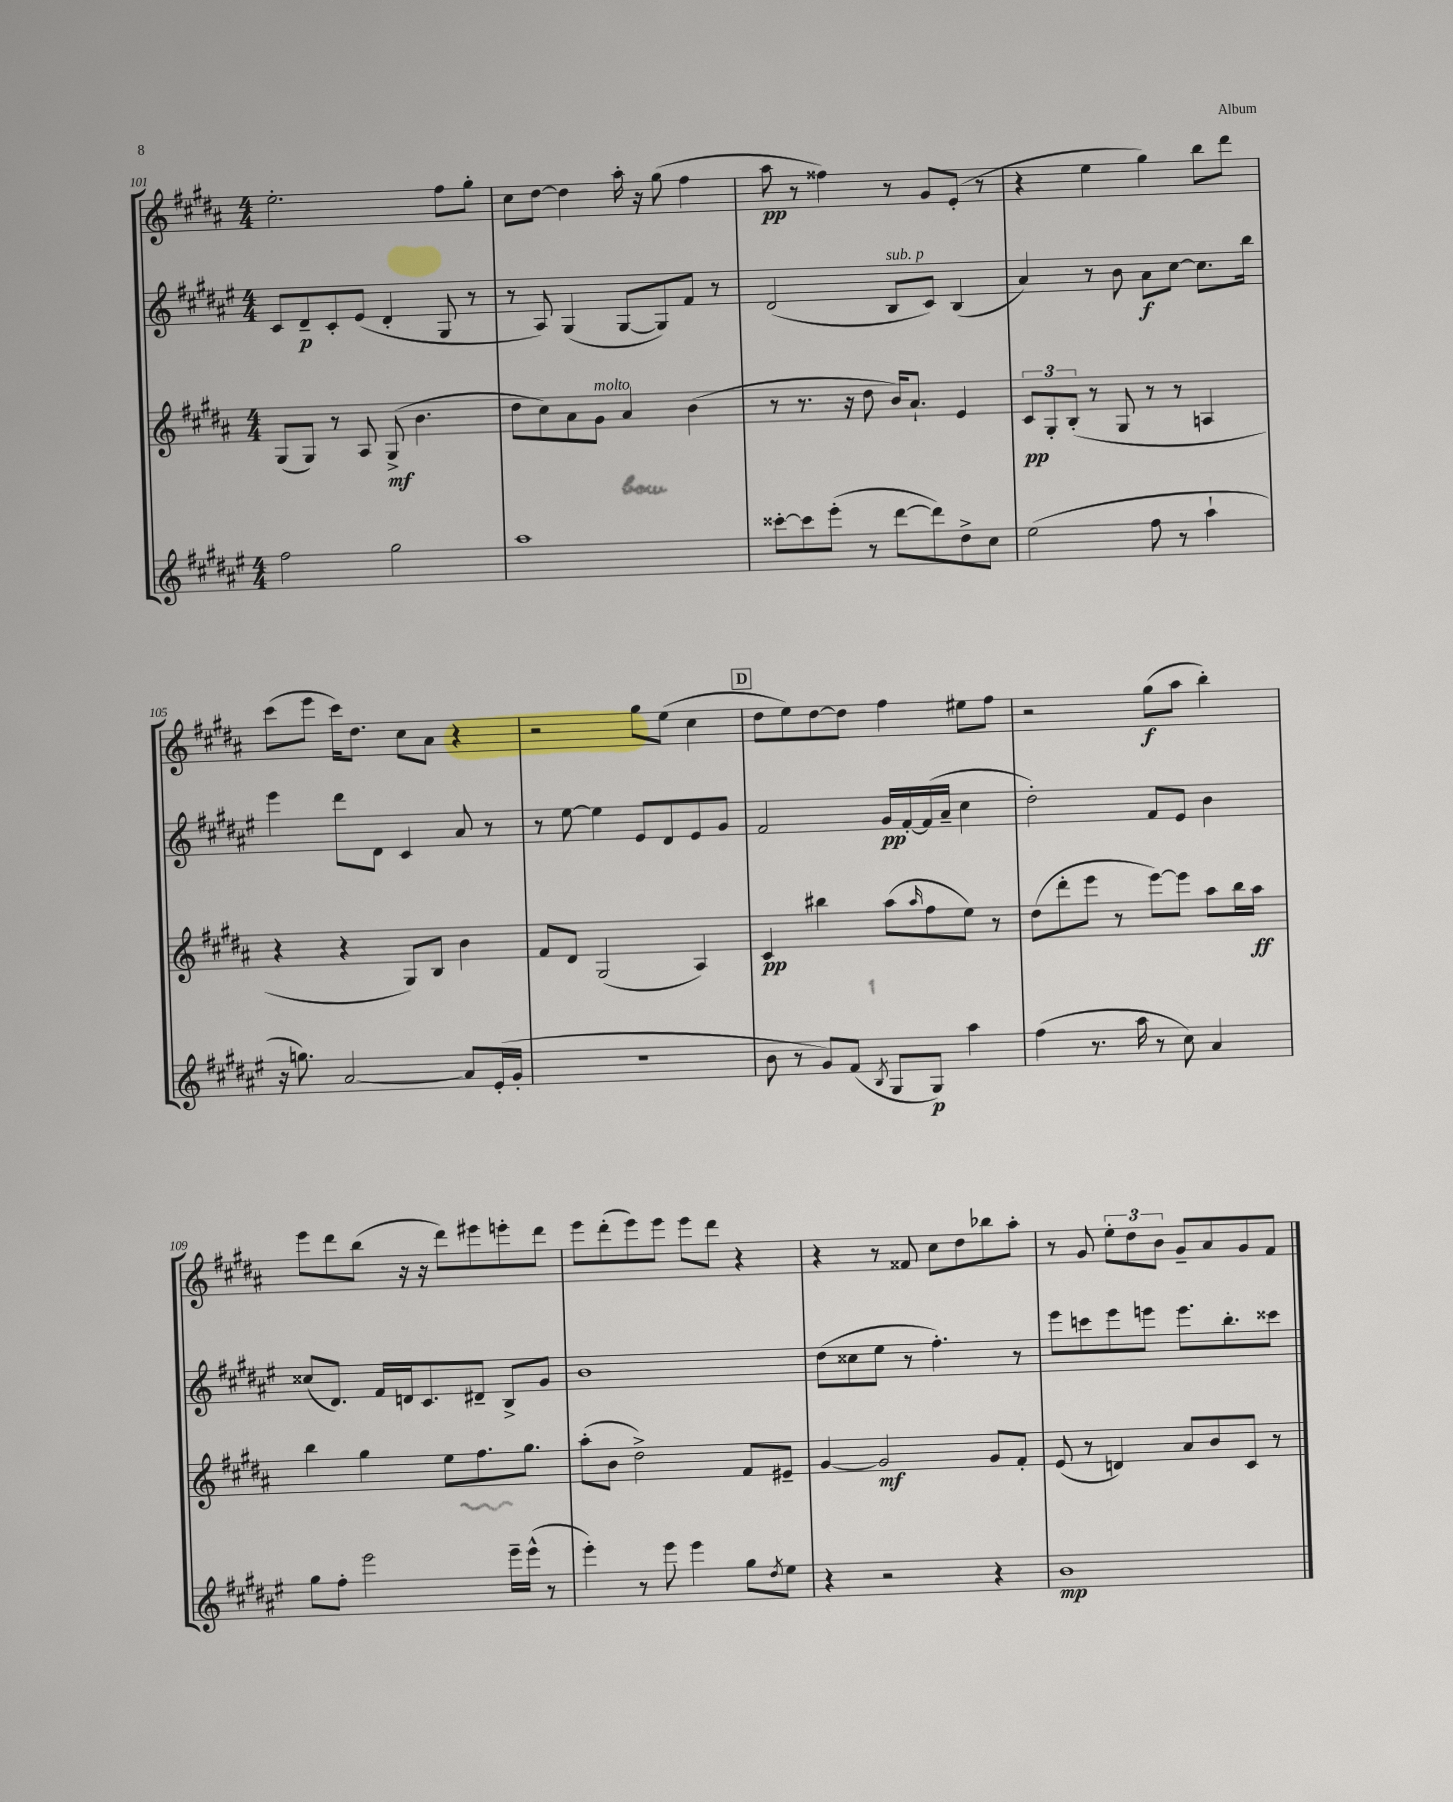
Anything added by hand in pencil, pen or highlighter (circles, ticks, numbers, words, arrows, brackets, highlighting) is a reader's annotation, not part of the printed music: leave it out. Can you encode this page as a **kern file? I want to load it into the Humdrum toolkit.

**kern	**kern	**kern	**kern
*staff4	*staff3	*staff2	*staff1
*clefG2	*clefG2	*clefG2	*clefG2
*k[f#c#g#d#a#e#]	*k[f#c#g#d#a#]	*k[f#c#g#d#a#e#]	*k[f#c#g#d#a#]
*M4/4	*M4/4	*M4/4	*M4/4
2ff#	(8G#	8c#	2.ee'
.	8G#)	8d#~	.
.	8r	8c#'	.
.	8A#	(8e#	.
2gg#	(8G#^	4d#'	.
.	4.b	.	.
.	.	8G#	8ff#
.	.	8r	8gg#'
=	=	=	=
1aa#	8dd#	8r	8cc#
.	8cc#)	8A#)	[8dd#
.	8a#	(4G#	4dd#]
.	8g#	.	.
.	4a#	[8G#	16aa#'
.	.	.	16r
.	.	8G#])	(8gg#
.	(4b	8f#	4ff#
.	.	8r	.
=	=	=	=
[8ccc##'	8r	(2d#	8aa#
8ccc##]	8.r	.	8r
(8eee#'	.	.	4ff##)
.	16r	.	.
8r	8dd#	.	.
[8ddd#	16b)	8B	8r
.	8.a#`	.	.
8ddd#])	.	8c#)	8g#
8dd#^	4e	(4B	(8e'
8cc#	.	.	8r
=	=	=	=
(2ee#	12c#	4a#)	4r
.	12G#'	.	.
.	(12B'	.	.
.	8r	8r	4ee
.	8G#	8b	.
8ff#	8r	8a#	4gg#)
8r	8r	[8cc#	.
4aa#`	4A	8.cc#]	8bb
.	.	.	8ddd#
.	.	16bb	.
=	=	=	=
16r	4r	4eee#	(8ccc#
8.gg)	.	.	.
.	.	.	8eee
[2a#	4r	8ddd#	16ccc#)
.	.	.	8.dd#
.	.	8d#	.
.	8G#)	4c#	8cc#
.	8B	.	8a#
8a#]	4b	8a#	4r
(16e#'	.	8r	.
16g#'	.	.	.
=	=	=	=
1r	8f#	8r	2r
.	8d#	[8ee#	.
.	(2G#	4ee#]	.
.	.	8e#	8gg#
.	.	8d#	(8ee
.	4A#)	8e#	4cc#
.	.	8g#	.
=	=	=	=
8b	4c#	2f#	8dd#
8r	.	.	8ee)
8g#)	4bb#	.	[8dd#
(8f#	.	.	8dd#]
8qB	.	.	.
8G#	(8aa#	16g#	4ff#
.	.	[16f#'	.
.	16qqaa#	.	.
8G#)	8ff#	(16f#]	.
.	.	16a#~	.
4aa#	8ee)	4cc#	8ee#
.	8r	.	8ff#
=	=	=	=
(4ff#	(8dd#	2dd#')	2r
.	8ddd#'	.	.
8.r	8eee	.	.
.	8r	.	.
16aa#	.	.	.
8r	[8eee)	8f#	(8gg#
8cc#)	8eee]	8e#	8aa#
4a#	8aa#	4b	4bb')
.	16bb	.	.
.	16aa#	.	.
=	=	=	=
8gg#	4bb	(8cc##	8eee
8ff#'	.	8.d#)	8ddd#
2eee#	4gg#	.	(8bb
.	.	16f#	.
.	.	16d	16r
.	.	8.c#	16r
.	8ee	.	8ddd#)
.	8.ff#	8d#~	8eee#
16eee#~	.	8B^	8eee'
(16eee#^^	8.gg#	.	.
8r	.	8g#	8ddd#
=	=	=	=
4eee#')	(8aa#'	1b	8eee
.	8b	.	(8ddd#'
8r	2dd#^)	.	8eee)
8eee#	.	.	8eee
4eee#	.	.	8eee
.	.	.	8ddd#
8gg#	8f#	.	4r
8qdd#	.	.	.
8ee#	8e#~	.	.
=	=	=	=
4r	[4g#	(8dd#	4r
.	.	8cc##	.
2r	2g#]	8ee#	8r
.	.	8r	8f##
.	.	4.ff#')	8cc#
.	.	.	8dd#
4r	8g#	.	8bb-
.	8f#'	8r	8aa#'
=	=	=	=
1b	(8e	8eee#	8r
.	8r	8ccc	8g#
.	4d)	8eee#	12ee'
.	.	.	12dd#
.	.	8eee	.
.	.	.	12b
.	8a#	8.eee	8g#~
.	8b	.	8a#
.	.	8.bb'	.
.	8c#	.	8g#
.	8r	8ccc##	8f#
==	==	==	==
*-	*-	*-	*-
